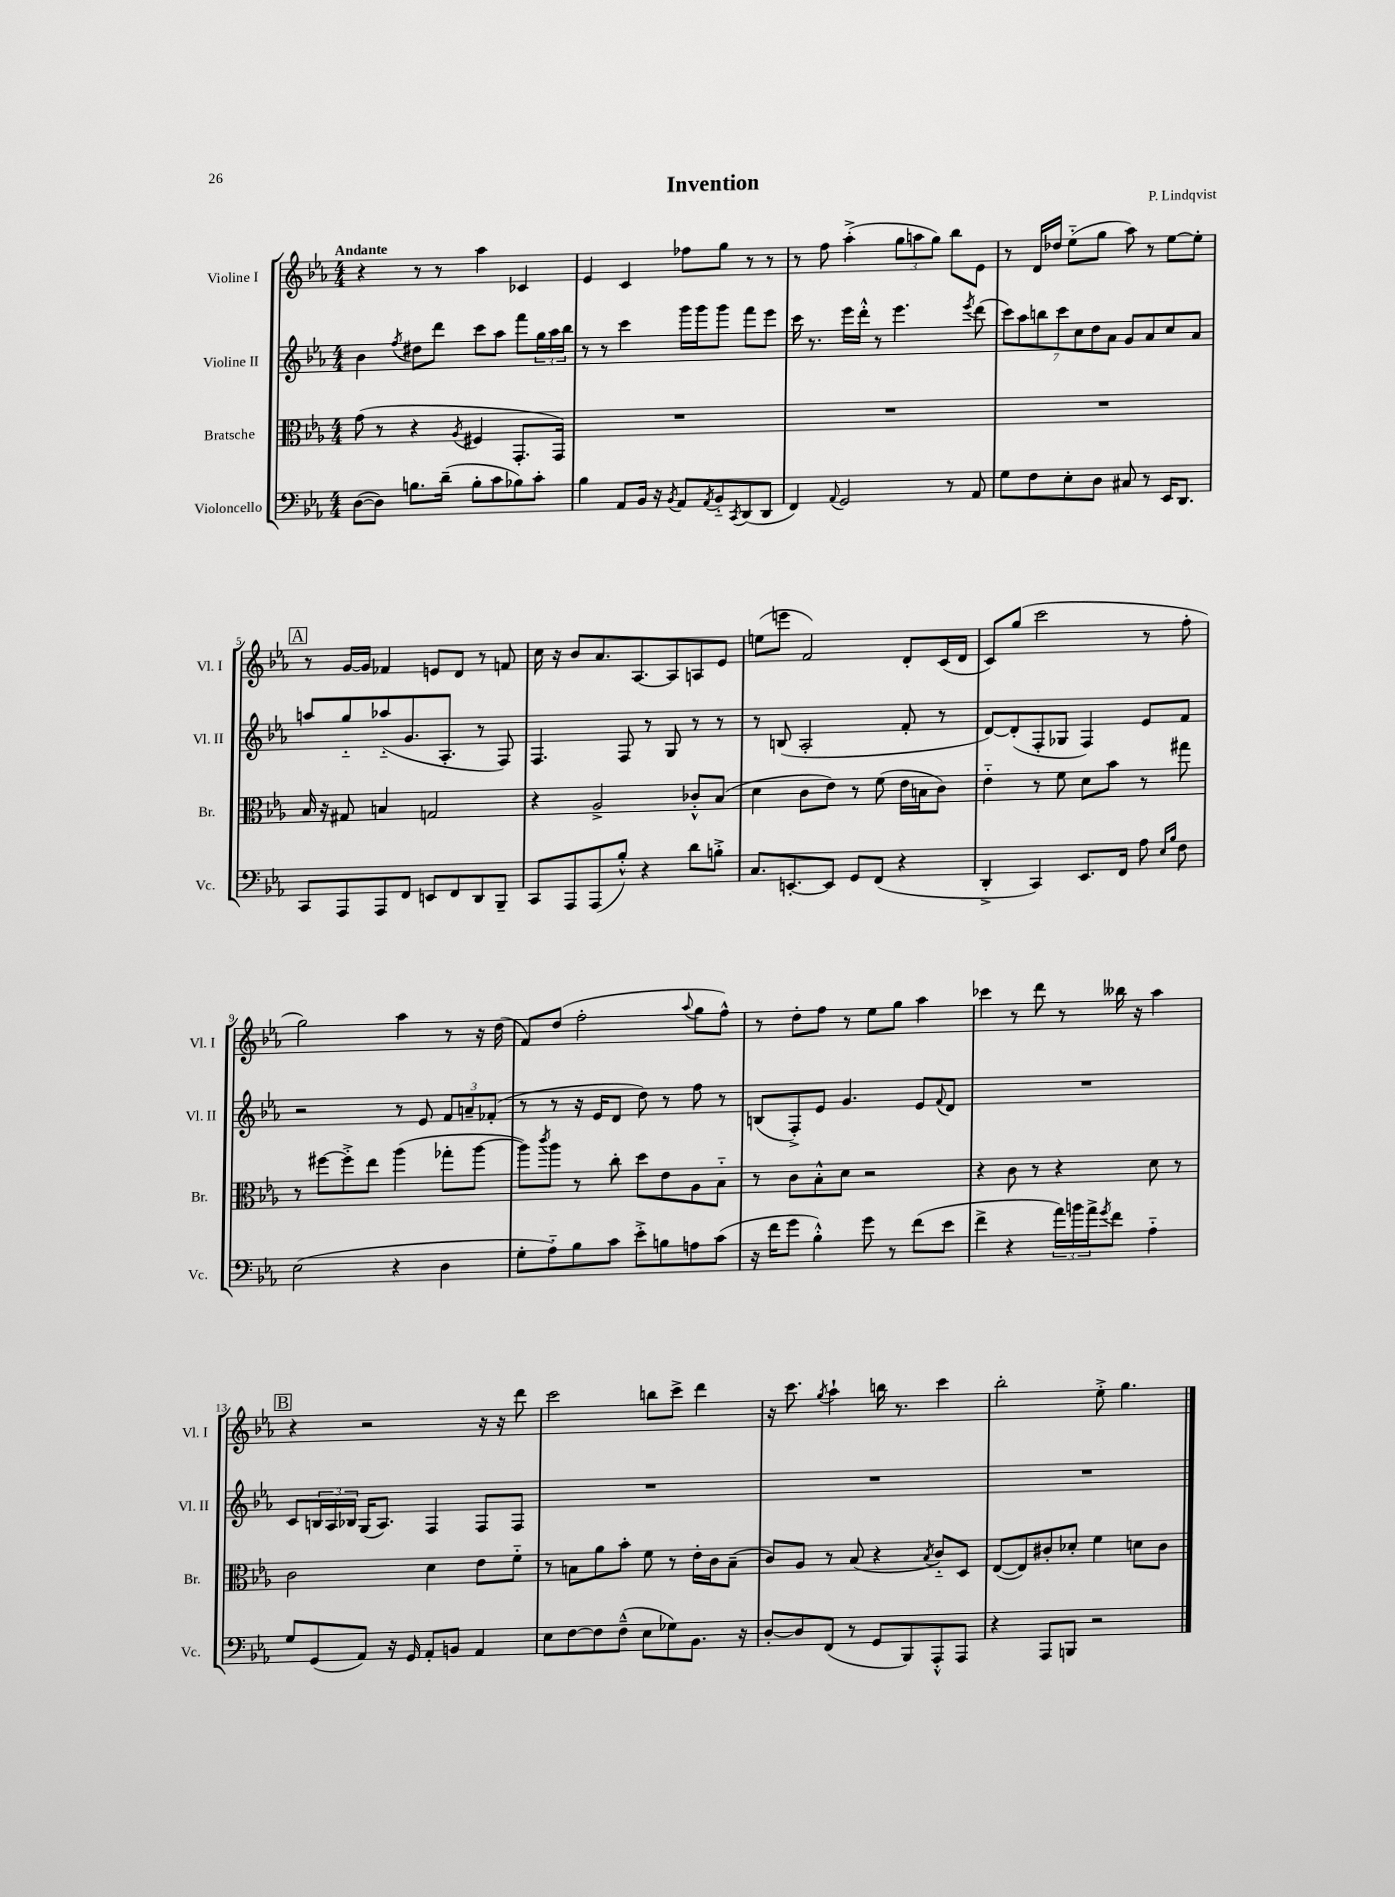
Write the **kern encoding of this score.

**kern	**kern	**kern	**kern
*part4	*part3	*part2	*part1
*staff4	*staff3	*staff2	*staff1
*I"Violoncello	*I"Bratsche	*I"Violine II	*I"Violine I
*I'Vc.	*I'Br.	*I'Vl. II	*I'Vl. I
*clefF4	*clefC3	*clefG2	*clefG2
*k[b-e-a-]	*k[b-e-a-]	*k[b-e-a-]	*k[b-e-a-]
*M4/4	*M4/4	*M4/4	*M4/4
=1	=1	=1	=1
!	!	!	!LO:TX:a:B:t=Andante
([8D\L	(8g\	4b-\	4r
8D\J])	8r	.	.
.	.	8qff/	.
8.Bn\L	4r	8dd#X\L	8r
.	.	8ddd\J	8r
(16d~\Jk	.	.	.
.	8qA-/	.	.
8B'\L	4F#X/	8ccc\L	4aa-\
8c\	.	8aa-\J	.
8B-X\)	8.GG'/L	8fff\L	4c-X/
8c'\J	.	24gg\L	.
.	.	24aa-\	.
.	16GG/Jk)	.	.
.	.	24bb-\JJ	.
=2	=2	=2	=2
4B-\	1r	8r	4e-/
.	.	8r	.
8AA-/L	.	4ccc\	4c/
16BB-/Jk	.	.	.
16r	.	.	.
8qBB-/	.	.	.
8AA-/L	.	16ggg\LL	8ff-X\L
.	.	16ggg\J	.
8qAA-/	.	.	.
8BB-/	.	8ggg\J	8gg\J
8qCC/	.	.	.
(8DD/	.	8fff\L	8r
8DD/J	.	8eee-\J	8r
=3	=3	=3	=3
4FF/)	1r	16ccc\	8r
.	.	8.r	.
.	.	.	8ff\
8qqAA-/	.	.	.
2GG/	.	16eee-\LL	(4aa-'^\
.	.	16ddd'^^\JJ	.
.	.	8r	.
.	.	4.eee-\	12gg\L
.	.	.	12aan\
.	.	.	12gg\J)
8r	.	.	8bb-\L
.	.	8qeee-/	.
8AA-/	.	(8ddd\	8e-\J
=4	=4	=4	=4
8G\L	1r	14ccc\L)	8r
.	.	14aa-\	.
8F\	.	.	16d/LL
.	.	14bbn\	.
.	.	.	16dd-X/JJ
.	.	14ccc\	.
8E-'\	.	.	(8ee-\L
.	.	14cc\	.
.	.	14dd\	.
8D\J	.	.	8gg\J
.	.	14a-\J	.
8C#X/	.	8g/L	8aa-\)
8r	.	8a-/	8r
16EE-/KL	.	8cc/	[8ee-\L
8.DD/J	.	.	.
.	.	8a-/J	8ee-'\J]
!!LO:LB:g=z
!!LO:REH:place=s1:t=A
=5	=5	=5	=5
8CC/L	16B-/	8aan/L	8r
.	16r	.	.
8AAA-/	8G#X/	8gg/	[16g/LL
.	.	.	16g/JJ]
8AAA-/	4Bn/	(8aa-X/	4f-X/
8FF/J	.	8.g/	.
8EEn/L	2Gn/	.	8en/L
.	.	8.A-'/J	.
8FF/	.	.	8d/J
8DD/	.	8r	8r
8BBB-~/J	.	8F/)	8fn/
=6	=6	=6	=6
8CC/L	4r	4.F/	16cc\
.	.	.	16r
8AAA-/	.	.	8b-/L
(8AAA-/	2A-^/	.	8.a-/
8B-'^^/J)	.	8F/	.
.	.	.	[8.A-/
4r	.	8r	.
.	.	8G/	8A-/]
8d\L	8c-X'^^/L	8r	8An/
8Bn'^\J	(8B-/J	8r	8e-/J
=7	=7	=7	=7
8.C/L	4d\	8r	(8een\L
.	.	(8Bn/	8eeen\J
[8.EEn'/	.	.	.
.	8c\L	2A-'/	2f/)
8EE/J]	8e-\J)	.	.
8GG/L	8r	.	.
(8FF/J	(8f\	.	.
4r	16e-\LL	8f'/	8d'/L
.	16Bn\J	.	.
.	8c\J)	8r	(16c/L
.	.	.	16d/JJ
=8	=8	=8	=8
4DD'^/	4e-\	[8d/L)	8c/L)
.	.	(8d'/]	(8gg/J
4CC/)	8r	8F'/	2ccc\
.	8f\	8G-X/J	.
8.EE-/L	8d\L	4F/)	.
.	8b-\J	.	.
16FF/Jk	.	.	.
8A-\	8r	8e-/L	8r
16qqE-/LL	.	.	.
16qqB-/JJ	.	.	.
8F\	8gg#X\	8f/J	8ff'\
!!LO:LB:g=z
=9	=9	=9	=9
(2E-\	8r	2r	2gg\)
.	[8ff#X\L	.	.
.	8ff#'^\]	.	.
.	8ee-\J	.	.
4r	(4aa-\	8r	4aa-\
.	.	8e-/	.
4D\	8gg-X'\L	12f/L	8r
.	.	12an~/	.
.	[8aa-\J	.	16r
.	.	(12f-X'/J	.
.	.	.	(16dd\
=10	=10	=10	=10
8G'\L	8aa-\L])	8r	8f/L)
.	8qccc/	.	.
8A-\)	8aa-\J	8r	(8dd/J
8B-\	8r	16r	2ff'\
.	.	16e-/KL	.
8c\J	8cc'\	8d/J	.
8e-'^\L	8dd\L	8dd\)	.
8Bn\	8e-\	8r	.
.	.	.	8qqaa-/
8An\	8A-\	8ff\	8gg\L
(8c\J	8B-\J	8r	8ff^^\J)
=11	=11	=11	=11
16r	8r	(8Bn/L	8r
16f\KL	.	.	.
8g\J	8c\L	8F'^/)	8dd'\L
4B-'^^\)	8B-'^^\	8e-/J	8ff\J
.	8d\J	4.g/	8r
8g\	2r	.	8ee-\L
8r	.	.	8gg\J
(8f\L	.	8e-/L	4aa-\
.	.	8qqf/	.
8e-\J	.	8d/J	.
=12	=12	=12	=12
4f^\	4r	1r	4ccc-X\
4r	8c\	.	8r
.	8r	.	8ddd\
24a-\LL)	4r	.	8r
24bn\	.	.	.
24a-^\J	.	.	.
8qg/	.	.	.
8f\J	.	.	16bb--X\
.	.	.	16r
4A-\	8d\	.	4aa-\
.	8r	.	.
!!LO:LB:g=z
!!LO:REH:place=s1:t=B
=13	=13	=13	=13
8G/L	2c\	8c/L	4r
(8GG/	.	24Bn/L	.
.	.	24A-/	.
.	.	24B-X/JJ	.
8AA-/J)	.	(16G/KL	2r
.	.	8.A-/J)	.
16r	.	.	.
16GG/	.	.	.
8AA-'/L	4d\	4F/	.
8BBn/J	.	.	.
4AA-/	8e-\L	8F/L	16r
.	.	.	16r
.	8f\J	8F/J	8ddd\
=14	=14	=14	=14
8E-\L	8r	1r	2ccc\
[8F\	8Bn\L	.	.
8F\]	8a-\	.	.
(8F~^^\J	8b-'\J	.	.
8E-\L	8f\	.	8bbn\L
8G-X\)	8r	.	8ccc^\J
8.BB-\J	16e-'\LL	.	4ddd\
.	16c\J	.	.
.	(8B~\J	.	.
16r	.	.	.
=15	=15	=15	=15
[8D'/L	8c/L)	1r	16r
.	.	.	8.ccc\
8D/]	8A-/J	.	.
.	.	.	8qgg/
(8FF/J	8r	.	4aa-`\
8r	(8B-/	.	.
8GG/L	4r	.	16bbn\
.	.	.	8.r
8BBB-/)	.	.	.
.	8qB-/	.	.
8AAA-'^^/	8c/L)	.	4ccc\
8AAA-/J	8D/J	.	.
=16	=16	=16	=16
4r	([8E-/L	1r	2bb-'\
.	8E-/])	.	.
8AAA-/L	8c#X'/	.	.
8BBBn/J	8d-X'/J	.	.
2r	4f\	.	8ee-'^\
.	.	.	4.gg\
.	8dn\L	.	.
.	8c#\J	.	.
==	==	==	==
*-	*-	*-	*-
